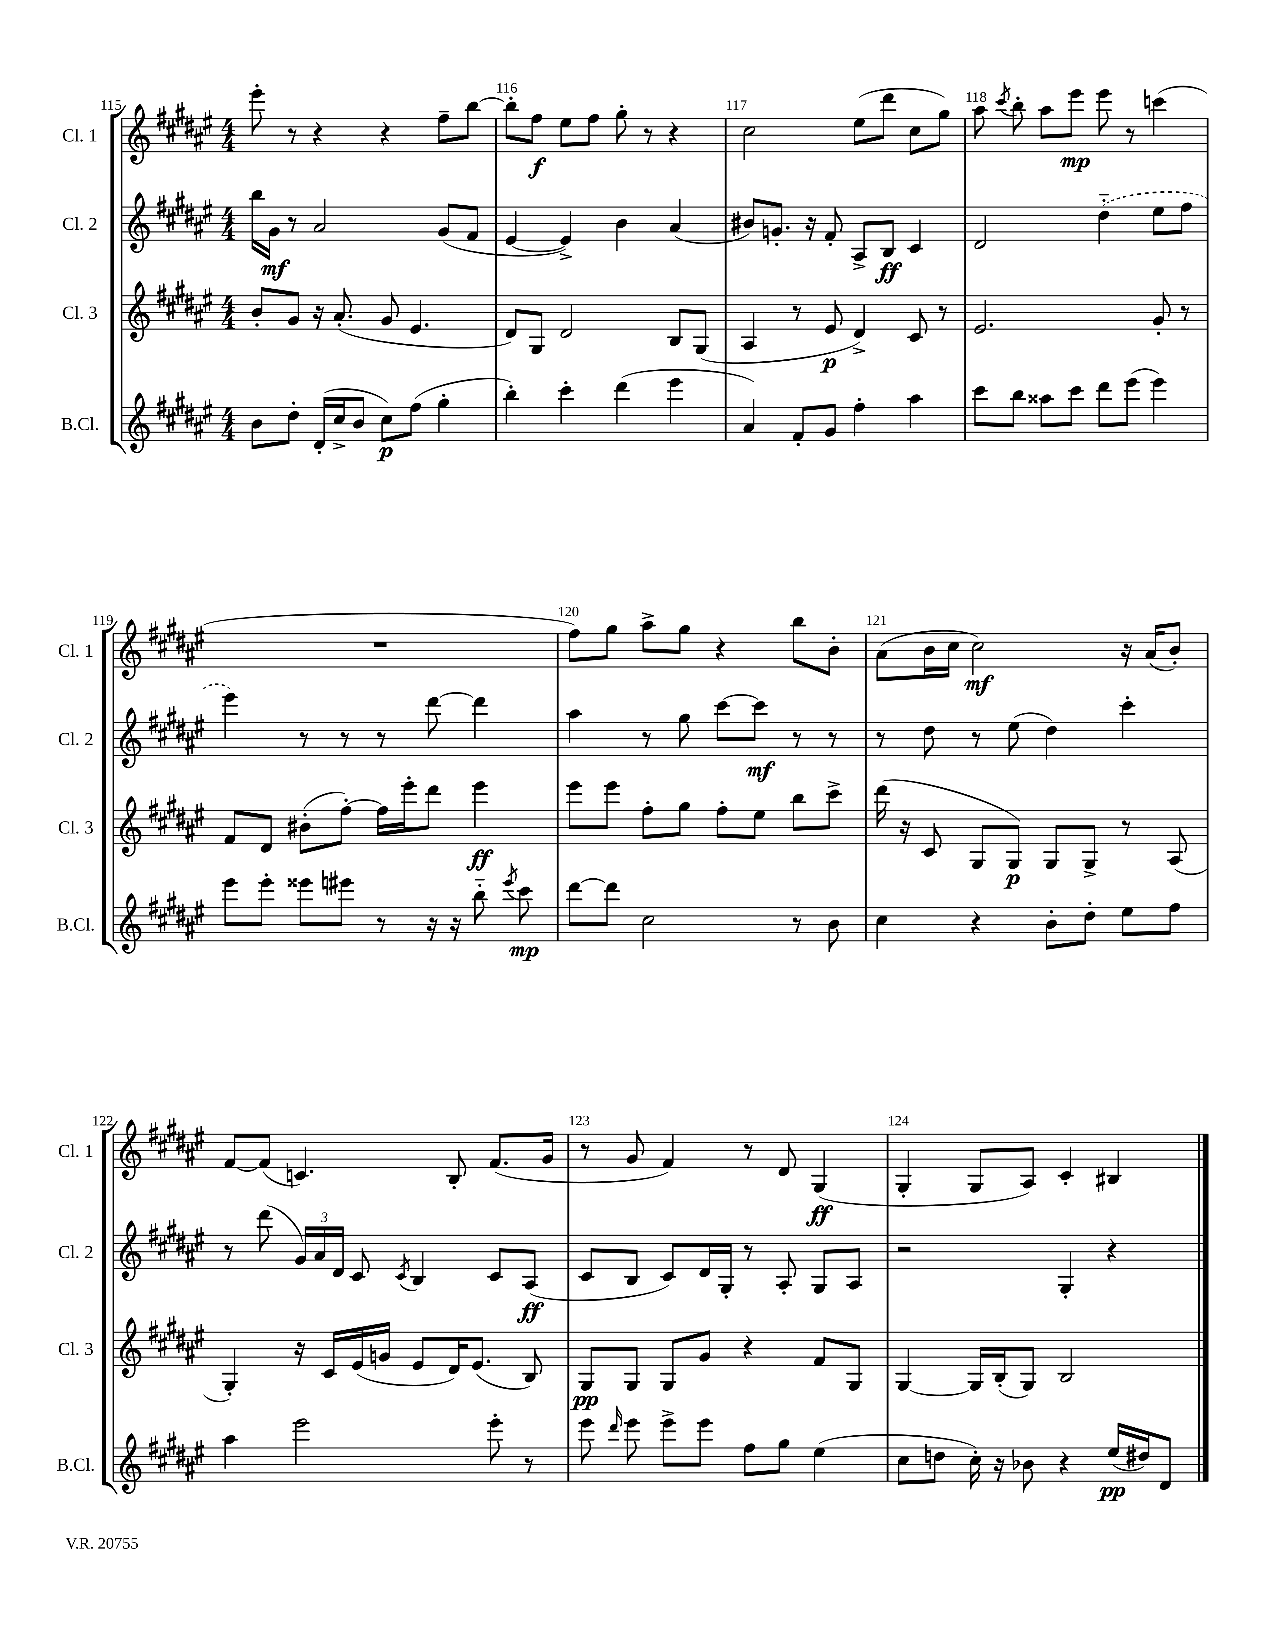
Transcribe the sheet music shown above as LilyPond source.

<<
\new StaffGroup <<
\new Staff = "s0" \with { instrumentName = "Cl. 1" shortInstrumentName = "Cl. 1" } {
    \clef treble \key fis \major \numericTimeSignature \time 4/4
    \autoBeamOff eis'''8-. r8 r4 r4 fis''8[-- b''8]~ |
    b''8[-. fis''8]\f eis''8[ fis''8] gis''8-. r8 r4 |
    cis''2 eis''8[( dis'''8] cis''8[ gis''8]) |
    ais''8 \acciaccatura { cis'''8 } b''8-. ais''8[ eis'''8]\mp eis'''8 r8 c'''4( |
    R1 |
    fis''8[) gis''8] ais''8[-> gis''8] r4 b''8[ b'8]-. |
    ais'8[( b'16 cis''16] cis''2\mf) r16 ais'16[( b'8]-.) |
    fis'8[~ fis'8]( c'4.) b8-. fis'8.[( gis'16] |
    r8 gis'8 fis'4) r8 dis'8 gis4\ff( |
    gis4-. gis8[ ais8]) cis'4-. bis4 \bar "|." |
}
\new Staff = "s1" \with { instrumentName = "Cl. 2" shortInstrumentName = "Cl. 2" } {
    \clef treble \key fis \major \numericTimeSignature \time 4/4
    \autoBeamOff b''16[ gis'16]\mf r8 ais'2 gis'8[( fis'8] |
    eis'4~ eis'4->) b'4 ais'4( |
    bis'8[) g'8.]-. r16 fis'8-. ais8[-> b8]\ff cis'4 |
    dis'2 \once \slurDashed dis''4-_( eis''8[ fis''8] |
    eis'''4) r8 r8 r8 dis'''8~ dis'''4 |
    ais''4 r8 gis''8 cis'''8[~ cis'''8]\mf r8 r8 |
    r8 dis''8 r8 eis''8( dis''4) cis'''4-. |
    r8 dis'''8( \tuplet 3/2 { gis'16[) ais'16 dis'16] } cis'8 \acciaccatura { cis'8 } b4 cis'8[ ais8]\ff( |
    cis'8[ b8] cis'8[) dis'16 gis16]-. r8 ais8-. gis8[ ais8] |
    r2 gis4-. r4 \bar "|." |
}
\new Staff = "s2" \with { instrumentName = "Cl. 3" shortInstrumentName = "Cl. 3" } {
    \clef treble \key fis \major \numericTimeSignature \time 4/4
    \autoBeamOff b'8[-. gis'8] r16 ais'8.-.( gis'8 eis'4. |
    dis'8[) gis8] dis'2 b8[ gis8]( |
    ais4 r8 eis'8\p dis'4->) cis'8 r8 |
    eis'2. gis'8-. r8 |
    fis'8[ dis'8] bis'8[-.( fis''8]~-.) fis''16[ eis'''16-. dis'''8] eis'''4\ff |
    eis'''8[ eis'''8] fis''8[-. gis''8] fis''8[-. eis''8] b''8[ cis'''8]-> |
    dis'''16( r16 cis'8 gis8[ gis8]\p) gis8[ gis8]-> r8 ais8( |
    gis4-.) r16 cis'16[ eis'16( g'16] eis'8[ dis'16) eis'8.]( b8) |
    gis8[\pp gis8] gis8[ gis'8] r4 fis'8[ gis8] |
    gis4~ gis16[ b16-.( gis8]) b2 \bar "|." |
}
\new Staff = "s3" \with { instrumentName = "B.Cl." shortInstrumentName = "B.Cl." } {
    \clef treble \key fis \major \numericTimeSignature \time 4/4
    \autoBeamOff b'8[ dis''8]-. dis'16[-.( cis''16-> b'8] cis''8[\p) fis''8]( gis''4-. |
    b''4-.) cis'''4-. dis'''4( eis'''4 |
    ais'4) fis'8[-. gis'8] fis''4-. ais''4 |
    cis'''8[ b''8] aisis''8[ cis'''8] dis'''8[ eis'''8]( eis'''4) |
    eis'''8[ eis'''8]-. eisis'''8[ eis'''8] r8 r16 r16 b''8-_ \acciaccatura { eis'''8 } cis'''8\mp |
    dis'''8[~ dis'''8] cis''2 r8 b'8 |
    cis''4 r4 b'8[-. dis''8]-. eis''8[ fis''8] |
    ais''4 eis'''2 eis'''8-. r8 |
    eis'''8 \grace { dis'''16 } eis'''8 eis'''8[-> eis'''8] fis''8[ gis''8] eis''4( |
    cis''8[ d''8] cis''16-.) r16 bes'8 r4 eis''16[\pp( dis''16) dis'8] \bar "|." |
}
>>
>>
\layout { \context { \Score currentBarNumber = #115 \override BarNumber.break-visibility = ##(#f #t #t) barNumberVisibility = #all-bar-numbers-visible } }
